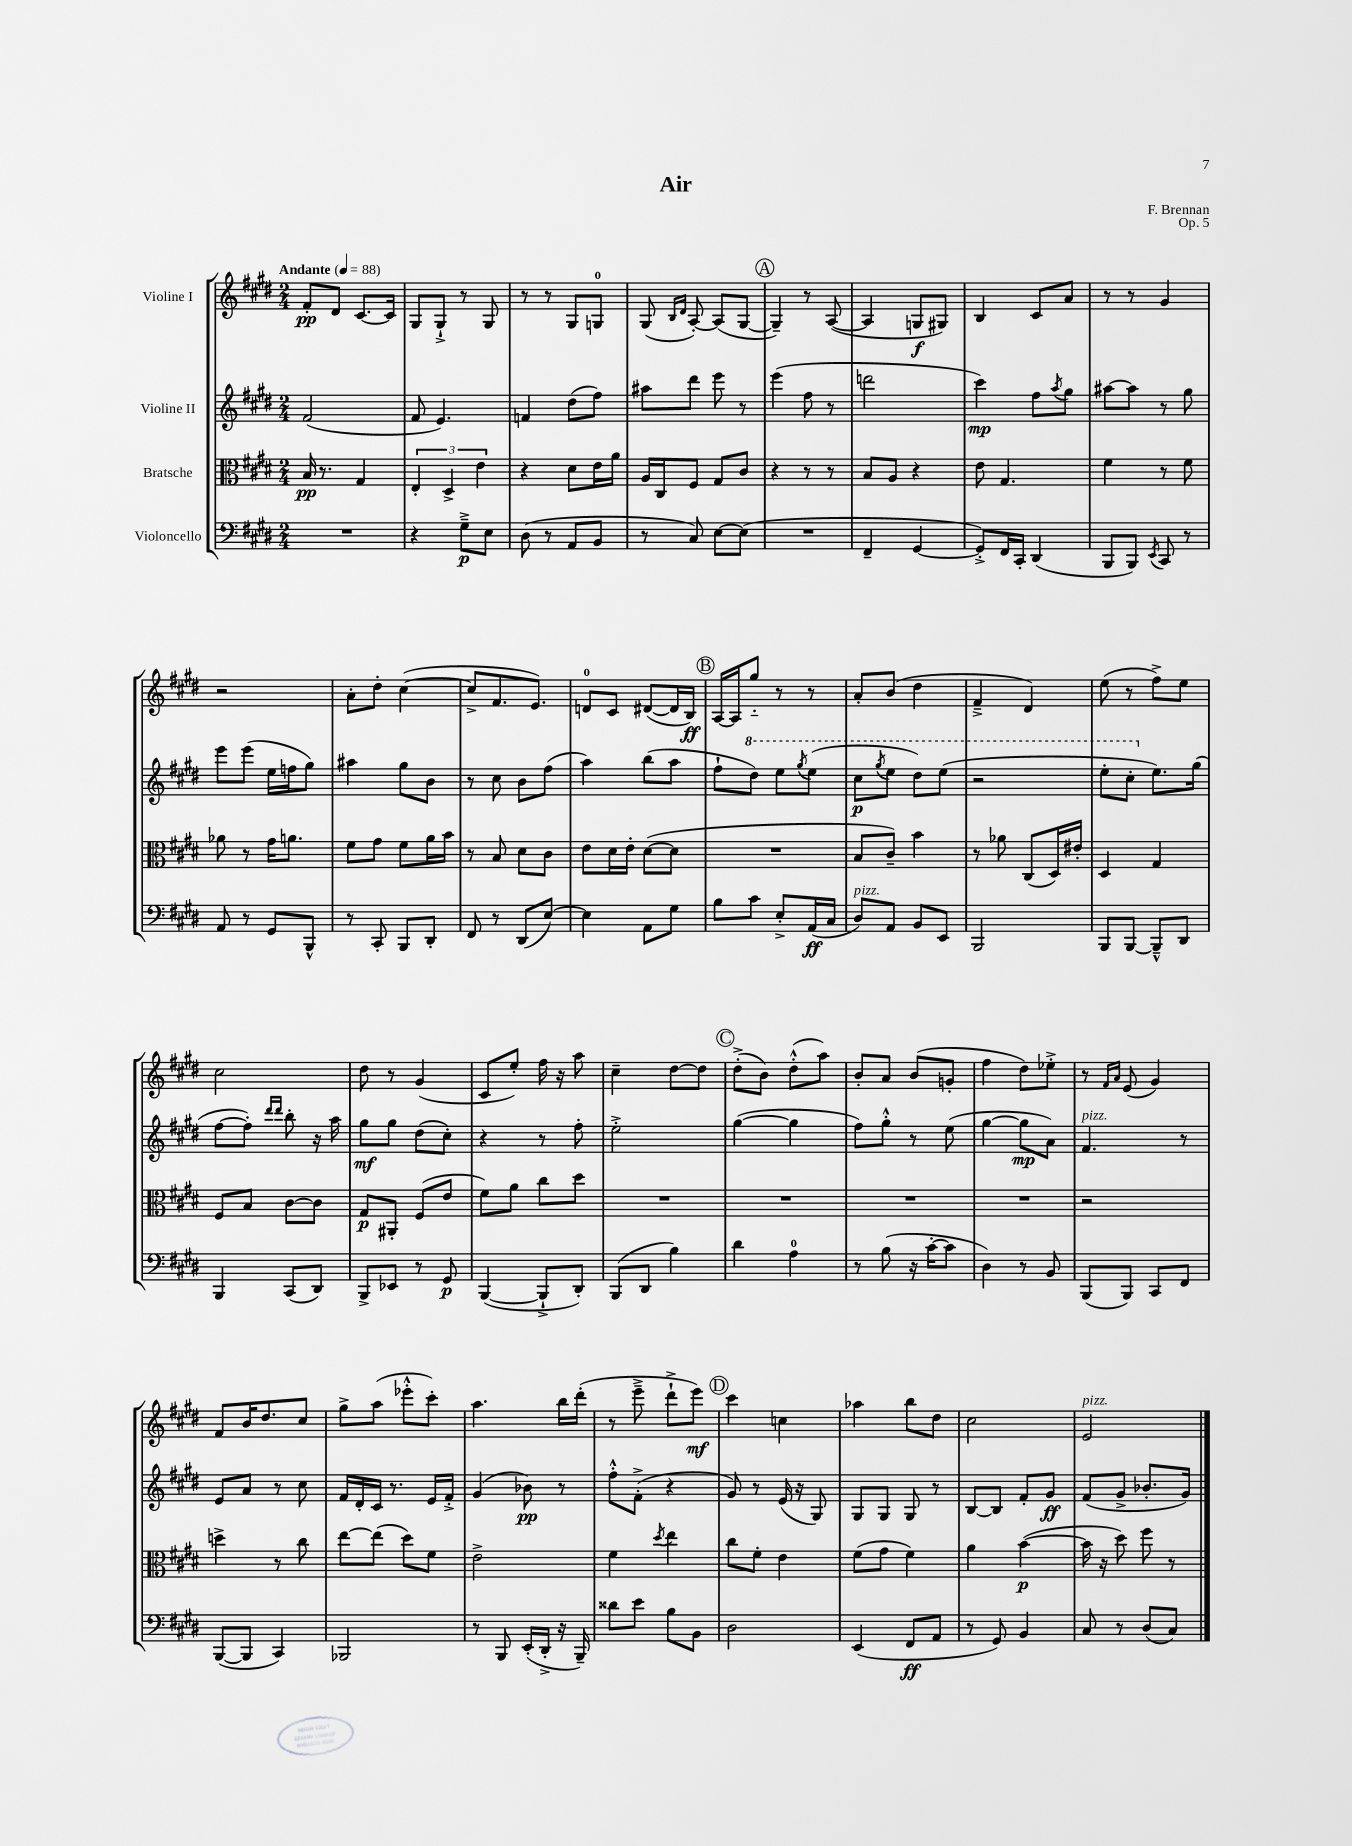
\header { title = "Air" composer = "F. Brennan" opus = "Op. 5" }
<<
\new StaffGroup <<
\new Staff = "s0" \with { instrumentName = "Violine I" } {
    \clef treble \key e \major \numericTimeSignature \time 2/4 \tempo "Andante" 4 = 88
    fis'8-.\pp dis'8 cis'8.~ cis'16 |
    gis8 gis8-!-> r8 gis8 |
    r8 r8 gis8 g8-0 |
    gis8( \grace { b16 dis'16 } a8~-.) a8( gis8~ |
    \mark \markup { \circle "A" } gis4--) r8 a8~( |
    a4 g8\f gis8) |
    b4 cis'8 a'8 |
    r8 r8 gis'4 |
    r2 |
    a'8-. dis''8-. cis''4~( |
    cis''8-> fis'8. e'8.) |
    d'8-0 cis'8 dis'8~( dis'16 b16\ff) |
    \mark \markup { \circle "B" } a16~ a16 gis''8-_ r8 r8 |
    a'8-. b'8( dis''4 |
    fis'4---> dis'4) |
    e''8( r8 fis''8->) e''8 |
    cis''2 |
    dis''8 r8 gis'4( |
    cis'8 e''8-.) fis''16 r16 a''8 |
    cis''4-- dis''8~ dis''8 |
    \mark \markup { \circle "C" } dis''8-.->( b'8) dis''8-.-^( a''8) |
    b'8-. a'8 b'8( g'8-. |
    fis''4 dis''8) ees''8-.-> |
    r8 \grace { fis'16 a'16 } e'8( gis'4) |
    fis'8 b'16 dis''8. cis''8 |
    gis''8-> a''8( ees'''8-.-^ cis'''8-.) |
    a''4. b''16 dis'''16-.( |
    r8 e'''8---> dis'''8-!-> e'''8\mf) |
    \mark \markup { \circle "D" } cis'''4 c''4 |
    aes''4 b''8 dis''8 |
    cis''2 |
    e'2^\markup { \italic "pizz." } \bar "|." |
}
\new Staff = "s1" \with { instrumentName = "Violine II" } {
    \clef treble \key e \major \numericTimeSignature \time 2/4
    fis'2( |
    fis'8 e'4.) |
    f'4 dis''8( fis''8) |
    ais''8 dis'''8 e'''8 r8 |
    \mark \markup { \circle "A" } e'''4( fis''8 r8 |
    d'''2 |
    cis'''4\mp) fis''8 \acciaccatura { a''8 } gis''8 |
    ais''8~ ais''8 r8 gis''8 |
    e'''8 e'''8( e''16 f''16 gis''8) |
    ais''4 gis''8 b'8 |
    r8 cis''8 b'8 fis''8( |
    a''4) b''8( a''8 |
    \mark \markup { \circle "B" } fis''8-! \ottava #1 dis'''8) e'''8 \acciaccatura { gis'''8 } e'''8( |
    cis'''8\p \acciaccatura { gis'''8 } e'''8 dis'''8) e'''8( |
    r2 |
    e'''8-. cis'''8-. \ottava #0 e''8.) gis''16( |
    fis''8~ fis''8-.) \grace { dis'''16 dis'''16 } b''8-. r16 a''16 |
    gis''8\mf gis''8 dis''8( cis''8-.) |
    r4 r8 fis''8-. |
    e''2-.-> |
    \mark \markup { \circle "C" } gis''4~( gis''4 |
    fis''8) gis''8-.-^ r8 e''8( |
    gis''4~ gis''8\mp a'8) |
    fis'4.^\markup { \italic "pizz." } r8 |
    e'8 a'8 r8 cis''8 |
    fis'16 dis'16-. cis'16 r8. e'16 fis'16-.-> |
    gis'4( bes'8\pp) r8 |
    fis''8-.-^ fis'8-.->( r4 |
    \mark \markup { \circle "D" } gis'8) r8 e'16( r16 gis8) |
    gis8 gis8 gis8 r8 |
    b8~ b8 fis'8-. gis'8\ff |
    fis'8( gis'8-> bes'8.-. gis'16) \bar "|." |
}
\new Staff = "s2" \with { instrumentName = "Bratsche" } {
    \clef alto \key e \major \numericTimeSignature \time 2/4
    b16\pp r8. gis4 |
    \tuplet 3/2 { e4-. dis4-> e'4 } |
    r4 dis'8 e'16 a'16 |
    a16 cis16 fis8 gis8 cis'8 |
    \mark \markup { \circle "A" } r4 r8 r8 |
    b8 a8 r4 |
    e'8 gis4. |
    fis'4 r8 fis'8 |
    aes'8 r8 gis'16 a'8. |
    fis'8 gis'8 fis'8 a'16 b'16 |
    r8 b8 dis'8 cis'8 |
    e'8 dis'16 e'16-. dis'8~( dis'8 |
    \mark \markup { \circle "B" } R2 |
    b8 cis'8--) b'4 |
    r8 aes'8 cis8( dis16) eis'16-. |
    dis4 gis4 |
    fis8 b8 cis'8~ cis'8 |
    gis8\p ais,8-. fis8( e'8 |
    fis'8) a'8 cis''8 dis''8 |
    R2 |
    \mark \markup { \circle "C" } R2 |
    R2 |
    R2 |
    r2 |
    d''4-> r8 cis''8 |
    e''8~ e''8( dis''8) fis'8 |
    e'2-> |
    fis'4 \acciaccatura { dis''8 } e''4 |
    \mark \markup { \circle "D" } cis''8 fis'8-. e'4 |
    fis'8( gis'8 fis'4) |
    a'4 b'4~\p( |
    b'16 r16 dis''8) fis''8 r8 \bar "|." |
}
\new Staff = "s3" \with { instrumentName = "Violoncello" } {
    \clef bass \key e \major \numericTimeSignature \time 2/4
    R2 |
    r4 gis8--->\p e8 |
    dis8( r8 a,8 b,8 |
    r8 cis8) e8~ e8( |
    \mark \markup { \circle "A" } R2 |
    fis,4-- gis,4~ |
    gis,8-.->) fis,16 cis,16-. dis,4( |
    b,,8 b,,8) \acciaccatura { e,8 } cis,8 r8 |
    a,8 r8 gis,8 b,,8-^ |
    r8 cis,8-. b,,8 dis,8-. |
    fis,8 r8 dis,8( e8~) |
    e4 a,8 gis8 |
    \mark \markup { \circle "B" } b8 cis'8 e8-.-> a,16\ff( cis16 |
    dis8^\markup { \italic "pizz." }) a,8 b,8 e,8 |
    b,,2 |
    b,,8 b,,8~ b,,8---^ dis,8 |
    b,,4 cis,8( dis,8) |
    b,,8-> ees,8 r8 gis,8\p |
    b,,4~( b,,8-!-> dis,8-.) |
    b,,8( dis,8 b4) |
    \mark \markup { \circle "C" } dis'4 a4-0 |
    r8 b8( r16 cis'16~-. cis'8 |
    dis4) r8 b,8 |
    b,,8( b,,8) cis,8 fis,8 |
    b,,8~( b,,8 cis,4) |
    bes,,2 |
    r8 b,,8 e,16-.( dis,16-.-> r16 b,,16--) |
    disis'8 e'8 b8 b,8 |
    \mark \markup { \circle "D" } dis2 |
    e,4( fis,8\ff a,8 |
    r8 gis,8) b,4 |
    cis8 r8 dis8( cis8) \bar "|." |
}
>>
>>
\layout { \context { \Score \remove "Bar_number_engraver" } }
